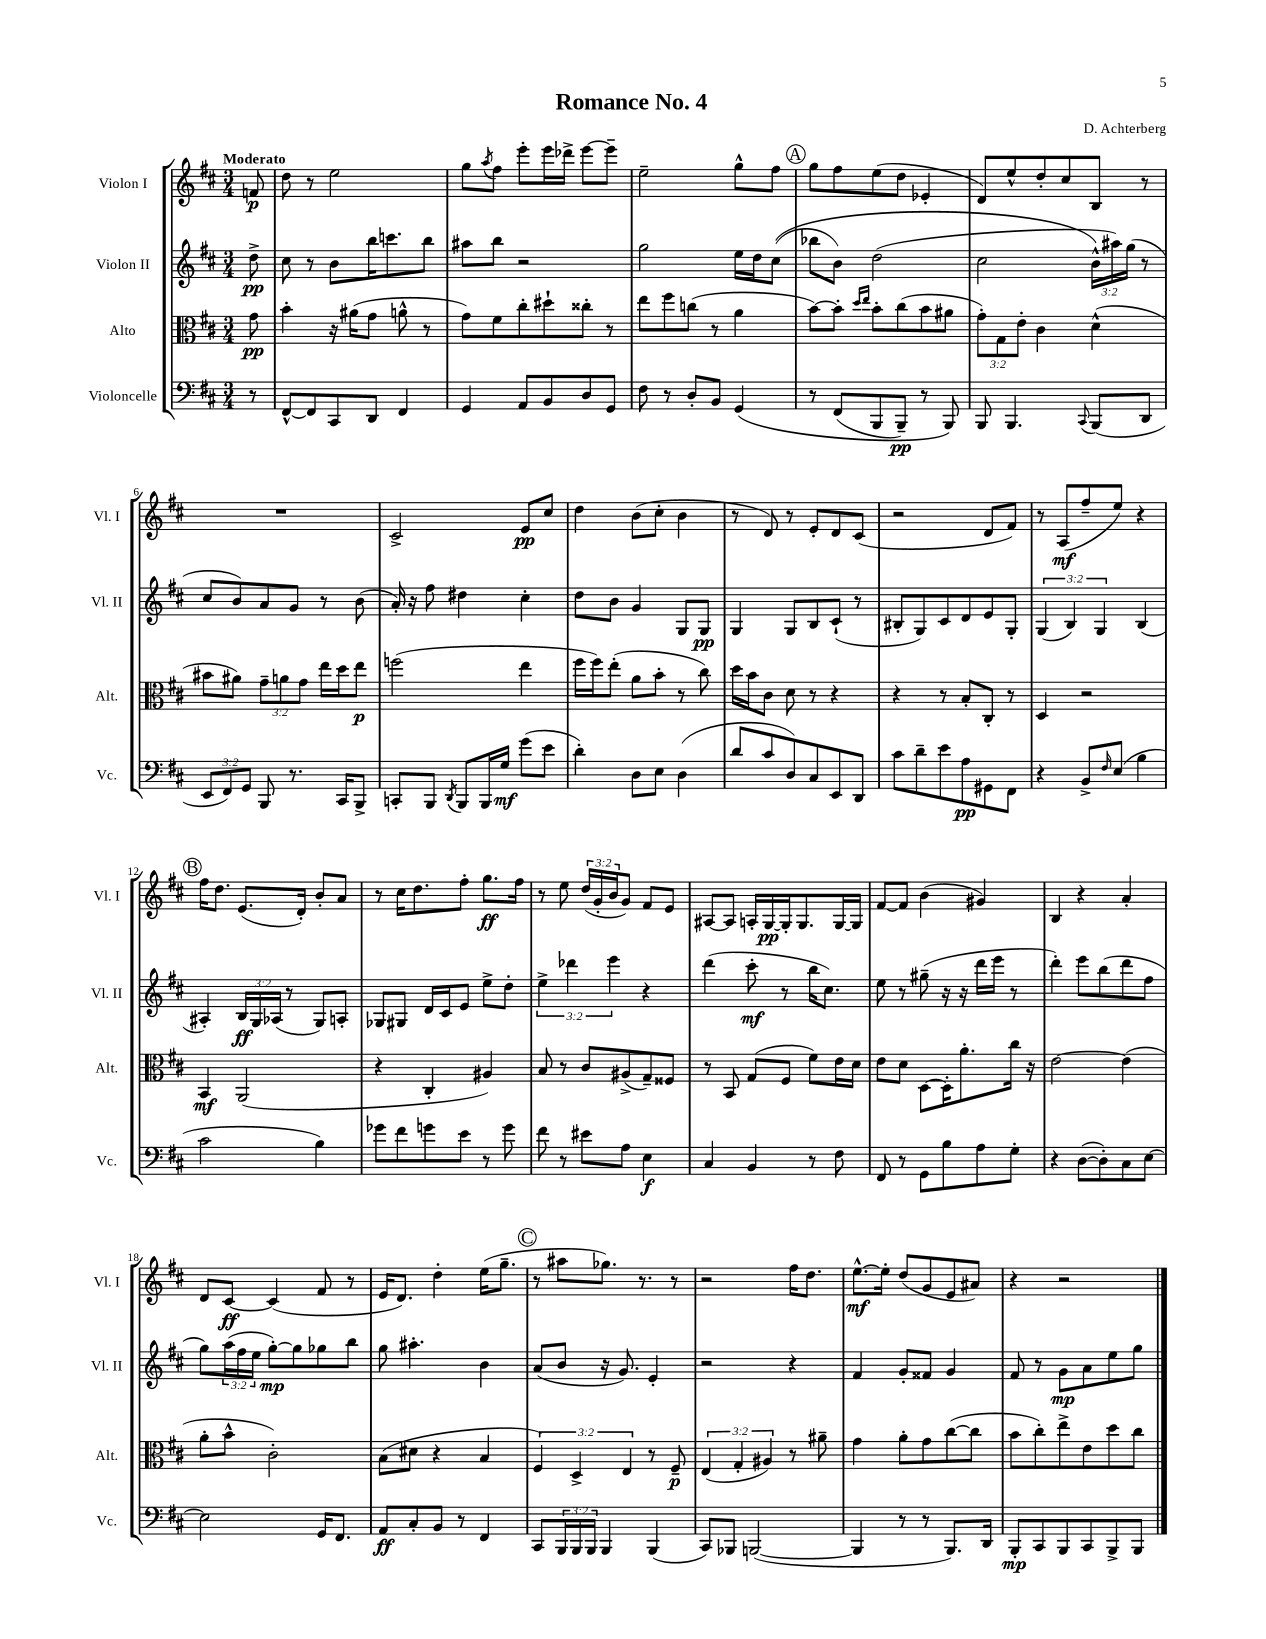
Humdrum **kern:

**kern	**kern	**kern	**kern
*staff4	*staff3	*staff2	*staff1
*clefF4	*clefC3	*clefG2	*clefG2
*k[f#c#]	*k[f#c#]	*k[f#c#]	*k[f#c#]
*M3/4	*M3/4	*M3/4	*M3/4
8r	8g	8dd^	8f
=	=	=	=
[8FF#^^	4b'	8cc#	8dd
8FF#]	.	8r	8r
8CC#	16r	8b	2ee
.	(16a#	.	.
8DD	8g	16bb	.
.	.	8.ccc	.
4FF#	8a^^	.	.
.	8r	8bb	.
=	=	=	=
4GG	8g)	8aa#	8gg
.	.	.	8qaa
.	8f#	8bb	8ff#
8AA	8cc#'	2r	8eee'
8BB	8dd#`	.	16eee
.	.	.	16ddd-^
8D	8cc##'	.	[8eee
8GG	8r	.	8eee~]
=	=	=	=
8F#	8ee	2gg	2ee~
8r	8ff#	.	.
8D'	(8cc	.	.
8BB	8r	.	.
&(4GG	4a	16ee	8gg^^
.	.	16dd	.
.	.	&((8cc#	8ff#
=	=	=	=
8r	[8b)	8bb-	8gg
(8FF#	8b']	8b)	8ff#
.	16qqdd	.	.
.	16qqee	.	.
8BBB	8b'	(2dd	(8ee
8BBB~)	(8cc#	.	8dd
8r	8b	.	4e-'
8BBB&)	8a#	.	.
=	=	=	=
8BBB	12g')	2cc#	8d)
.	12G	.	.
4.BBB	.	.	8ee^^
.	12e'	.	.
.	4c#	.	8dd'
.	.	.	8cc#
8qqCC#	.	.	.
(8BBB	(4d^^	24b^^&)	8B
.	.	24aa#)	.
.	.	(24gg	.
8DD	.	8r	8r
=	=	=	=
12EE	8b#	8cc#	2.r
12FF#)	.	.	.
.	8a#)	8b)	.
12GG	.	.	.
8BBB	12g~	8a	.
.	12a	.	.
8.r	.	8g	.
.	12g	.	.
.	16ee	8r	.
16CC#	16dd	.	.
8BBB^	8ee	(8b	.
=	=	=	=
8CC'	(2ff	16a')	2c#^
.	.	16r	.
8BBB	.	8ff#	.
8qDD	.	.	.
8BBB	.	4dd#	.
16BBB	.	.	.
16G	.	.	.
(8g	4ee	4cc#'	8e
8e	.	.	8cc#
=	=	=	=
4d')	16ff#	8dd	4dd
.	16ff#)	.	.
.	(8ee'	8b	.
8D	8a	4g	(8b
8E	8b'	.	8cc#'
(4D	8r	8G	4b
.	8cc#)	8G	.
=	=	=	=
8d	16dd	4G	8r
.	16b	.	.
8c#	8c#	.	8d)
8D)	8d	8G	8r
8C#	8r	8B	8e'
8EE	4r	(8c#`	8d
8DD	.	8r	(8c#
=	=	=	=
8c#	4r	8B#'	2r
8d~	.	8G)	.
8e	8r	8c#	.
8A	8B'	8d	.
8GG#	8C#'	8e	8d
8FF#	8r	8G'	8f#)
=	=	=	=
4r	4D	(6G	8r
.	.	.	(8A
.	.	6B)	.
8BB^	2r	.	8ff#~
.	.	6G	.
16qqF#	.	.	.
(8E	.	.	8ee)
4B	.	(4B	4r
=	=	=	=
2c#	4BB	4A#')	16ff#
.	.	.	8.dd
.	(2AA	24B	(8.e
.	.	24G	.
.	.	(24A-	.
.	.	8r	.
.	.	.	16d')
4B)	.	8G)	8b'
.	.	8A'	8a
=	=	=	=
8g-	4r	8G-	8r
8f#	.	8G#	16cc#
.	.	.	8.dd
8g	4C#'	16d	.
.	.	16c#	.
8e	.	8e	8ff#'
8r	4A#)	8ee^	8.gg
8g	.	8dd'	.
.	.	.	16ff#
=	=	=	=
8f#	8B	6ee^	8r
8r	8r	.	8ee
.	.	6ddd-	.
8e#	8c#	.	(24dd
.	.	.	24g'
.	.	6eee	24b
8A	(8A#^	.	8g)
4E	8G~)	4r	8f#
.	8F##	.	8e
=	=	=	=
4C#	8r	(4ddd	[8A#
.	8BB	.	8A#]
4BB	(8G	8ccc#'	16A'
.	.	.	[16G
.	8F#	8r	16G']
.	.	.	8.G
8r	8f#)	16bb	.
.	.	8.cc#)	.
8F#	16e	.	[16G
.	16d	.	16G]
=	=	=	=
8FF#	8e	8ee	[8f#
8r	8d	8r	8f#]
8GG	[8D	(8gg#~	(4b
8B	16D']	16r	.
.	8.a'	16r	.
8A	.	16ddd	4g#)
.	.	16eee	.
8G'	16cc#	8r	.
.	16r	.	.
=	=	=	=
4r	[2e	4ddd')	4B
([8D	.	8eee	4r
8D'])	.	(8bb	.
8C#	(4e]	8ddd	4a'
[8E	.	8ff#	.
=	=	=	=
2E]	8a'	8gg)	8d
.	8b^^	(24aa	[8c#
.	.	24ff#	.
.	.	24ee	.
.	2c#')	[8gg')	(4c#]
.	.	8gg]	.
16GG	.	8gg-	8f#
8.FF#	.	.	.
.	.	8bb	8r
=	=	=	=
8AA	(8B	8gg	16e
.	.	.	8.d)
8C#'	8d#	4.aa#'	.
8BB	4r	.	4dd'
8r	.	.	.
4FF#	4B	4b	(16ee
.	.	.	8.gg~
=	=	=	=
8CC#	6F#)	(8a	8r
24BBB	.	8b	8aa#
24BBB	6D^	.	.
24BBB	.	.	.
4BBB	.	16r	8.gg-)
.	.	8.g)	.
.	6E	.	.
.	.	.	8.r
(4BBB	8r	4e'	.
.	8F#~	.	8r
=	=	=	=
8CC#)	(6E	2r	2r
8BBB-	.	.	.
.	6G'	.	.
([2BBB	.	.	.
.	6A#)	.	.
.	8r	4r	16ff#
.	.	.	8.dd
.	8a#~	.	.
=	=	=	=
4BBB]	4g	4f#	[8.ee^^
.	.	.	16ee']
8r	8a'	8g'	(8dd
8r	8g	8f##	8g
8.BBB)	([8cc#	4g	8e
.	8cc#]	.	8a#)
16DD	.	.	.
=	=	=	=
8BBB'	8b	8f#	4r
8CC#	8cc#')	8r	.
8BBB	8ee^	8g	2r
8CC#	8e	8a	.
8BBB^	8dd	8ee	.
8BBB	8cc#	8gg	.
==	==	==	==
*-	*-	*-	*-
